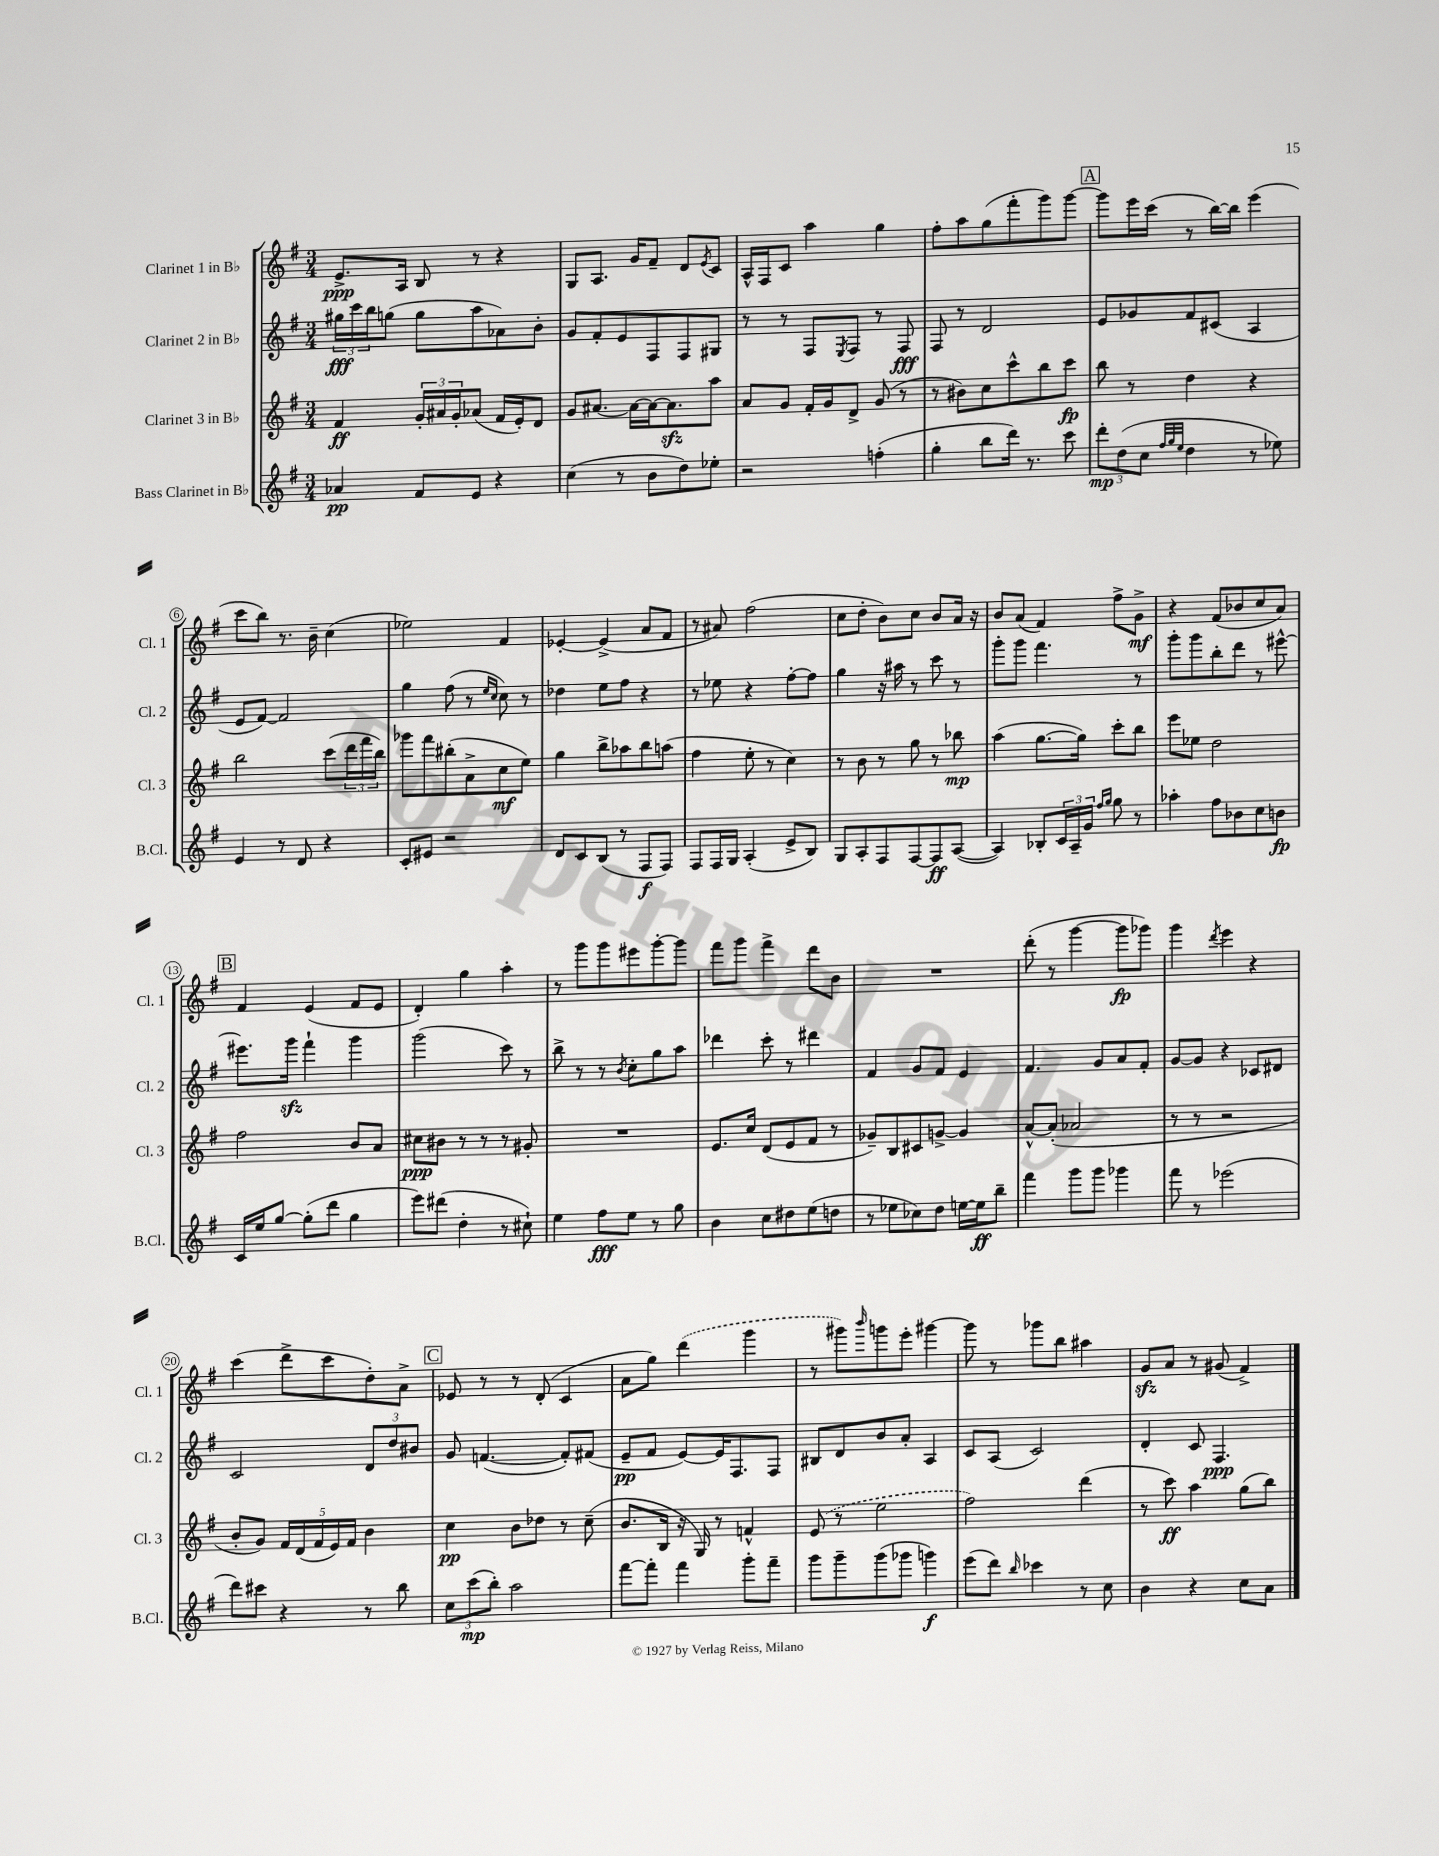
<<
\new StaffGroup <<
\new Staff = "s0" \with { instrumentName = "Clarinet 1 in Bb" shortInstrumentName = "Cl. 1" } {
    \clef treble \key g \major \numericTimeSignature \time 3/4
    e'8.->\ppp a16 b8 r8 r4 |
    g8 a8. g'16 fis'8-- d'8 \acciaccatura { e'8 } c'8 |
    a16-^ fis16 c'8 a''4 g''4 |
    fis''8-. a''8 g''8( fis'''8-. g'''8) g'''8~ |
    \mark \markup { \box "A" } g'''8 e'''16 c'''16( r8 b''16~) b''16 e'''4( |
    c'''8 b''8) r8. b'16-- c''4( |
    ees''2) fis'4 |
    ees'4~-. ees'4->( a'8 fis'8 |
    r8 ais'8) fis''2( |
    c''8 d''8-. b'8) c''8 b'8 a'16 r16 |
    b'8 a'8( fis'4) fis''8-> g'8->\mf |
    r4 fis'8( bes'8 c''8 a'8) |
    \mark \markup { \box "B" } fis'4 e'4( fis'8 e'8 |
    d'4-.) g''4 a''4-. |
    r8 g'''8 g'''8 eis'''8 g'''8~-. g'''8 |
    fis'''8 g'''8 fis'''4-> d'''8 b'8 |
    R2. |
    d'''8-.( r8 g'''4~ g'''8\fp ges'''8) |
    g'''4 \acciaccatura { d'''8 } e'''4 r4 |
    c'''4( d'''8-> c'''8 d''8-.) a'8-> |
    \mark \markup { \box "C" } ees'8 r8 r8 d'8-.( c'4 |
    a'8 g''8) \once \slurDashed d'''4( g'''4 |
    r8 gis'''8) \grace { b'''16 } g'''8 e'''8-. gis'''4~ |
    gis'''8 r8 ges'''8 b''8 ais''4 |
    g'8\sfz a'8 r8 gis'8( fis'4->) \bar "|." |
}
\new Staff = "s1" \with { instrumentName = "Clarinet 2 in Bb" shortInstrumentName = "Cl. 2" } {
    \clef treble \key g \major \numericTimeSignature \time 3/4
    \tuplet 3/2 { gis''16\fff c'''16 b''16 } g''8( g''8 a''8 aes'8) b'8-. |
    g'8 fis'8-. e'8 fis8 fis8 gis8 |
    r8 r8 fis8 \acciaccatura { e8 } fis8 r8 fis8\fff |
    fis8 r8 d'2 |
    \mark \markup { \box "A" } e'8 ges'8 fis'8 cis'8( a4 |
    e'8 fis'8~) fis'2 |
    g''4 fis''8( r8 \grace { e''16 c''16 } c''8) r8 |
    des''4 e''8 fis''8 r4 |
    r8 ees''8 r4 fis''8~-. fis''8 |
    g''4 r16 ais''16 r8 c'''8 r8 |
    g'''8-. g'''8 fis'''4. r8 |
    g'''8-. g'''8 b''8-. d'''8 r8 eis'''8~-^ |
    \mark \markup { \box "B" } eis'''8. g'''16\sfz fis'''4-! g'''4 |
    g'''2( c'''8) r8 |
    b''8-> r8 r8 \acciaccatura { b'8 } c''8-. g''8 a''8 |
    des'''4 c'''8-. r8 dis'''4 |
    fis'4 g'8 fis'8 e'4 |
    fis'4. g'8 a'8 fis'8-. |
    g'8~ g'8 r4 ces'8 dis'8 |
    c'2 \tuplet 3/2 { d'8 d''8 bis'8 } |
    \mark \markup { \box "C" } g'8 f'4.~( f'8-.) fis'8( |
    e'8--\pp fis'8 e'8~) e'16 fis8. fis8 |
    bis8 d'8 b'8 a'8-. a4 |
    c'8 a8( c'2) |
    d'4-. c'8 fis4.\ppp \bar "|." |
}
\new Staff = "s2" \with { instrumentName = "Clarinet 3 in Bb" shortInstrumentName = "Cl. 3" } {
    \clef treble \key g \major \numericTimeSignature \time 3/4
    fis'4\ff \tuplet 3/2 { g'16-. ais'16 g'16-. } aes'8( fis'16 e'16-.) d'8 |
    g'8 ais'8.~ ais'16~ ais'16~ ais'8.\sfz a''8 |
    a'8 g'8 fis'16-. g'16 d'8-> g'8( r8 |
    r8 bis'8) c''8 c'''8-^ b''8 c'''8\fp |
    \mark \markup { \box "A" } b''8 r8 d''4 r4 |
    b''2 c'''8( \tuplet 3/2 { d'''16 fis'''16 b''16) } |
    ges'''8 fis'''8 bis''8-.( a'8-> c''8\mf e''8) |
    g''4 b''8-> aes''8 b''8 a''8( |
    fis''4 e''8-. r8 c''4) |
    r8 b'8 r8 g''8 r8 bes''8\mp |
    a''4( g''8.~ g''16) c'''8-. b''8 |
    e'''8 ees''8 d''2 |
    \mark \markup { \box "B" } fis''2 b'8 a'8 |
    cis''8\ppp bis'8 r8 r8 r8 gis'8-. |
    R2. |
    e'8. c''16 d'8( e'8 fis'8 r8 |
    ges'8--) b8 cis'8 g'8~-> g'4 |
    a'8~-^ a'8-.( aes'2 |
    r8 r8 r2 |
    b'8-. g'8) \tuplet 5/4 { fis'16 d'16( fis'16 e'16) fis'16 } b'4 |
    \mark \markup { \box "C" } c''4\pp b'8 des''8 r8 c''8--( |
    b'8. b16 r16 g16) r8 f'4-^ |
    \once \slurDashed e'8( r8 e''2 |
    fis''2) d'''4( |
    r8 c'''8\ff) a''4 g''8( b''8) \bar "|." |
}
\new Staff = "s3" \with { instrumentName = "Bass Clarinet in Bb" shortInstrumentName = "B.Cl." } {
    \clef treble \key g \major \numericTimeSignature \time 3/4
    aes'4\pp fis'8 e'8 r4 |
    c''4( r8 b'8 d''8) ees''8-. |
    r2 f''4-.( |
    g''4-. b''8 d'''16) r8. c'''8 |
    \mark \markup { \box "A" } \tuplet 3/2 { d'''8-.\mp d''8( c''8 } \grace { fis''32 g''32 e''32 } d''4 r8 ees''8) |
    e'4 r8 d'8 r4 |
    c'8-. eis'8 r2 |
    d'8 c'8 b8( r8 fis8\f fis8) |
    fis8 fis16 g16 a4-.( e'8-> b8) |
    g8 a8-. fis8 fis8~ fis8\ff a8~( |
    a4) bes8-. \tuplet 3/2 { c'16 a16-- g'16 } \grace { fis''16 g''16 } g''8 r8 |
    aes''4-. fis''8 bes'8 c''8 b'8\fp |
    \mark \markup { \box "B" } c'16 e''16 g''8~ g''8-.( d'''8 g''4 |
    e'''8) dis'''8( d''4-. r8 cis''8-!) |
    e''4 fis''8\fff e''8 r8 g''8 |
    b'4 c''8 dis''8 e''8( d''8 |
    r8 ees''8 ces''8) d''8 e''16~ e''16\ff b''8-- |
    fis'''4 g'''8 g'''8 ges'''4 |
    fis'''8 r8 ees'''2( |
    d'''8) cis'''8 r4 r8 b''8 |
    \mark \markup { \box "C" } \tuplet 3/2 { c''8 c'''8\mp( b''8-.) } a''2 |
    fis'''8~ fis'''8-. fis'''4 g'''8-. fis'''8-- |
    g'''8 g'''8-- g'''8( ges'''8 g'''4\f) |
    e'''8( d'''8) \grace { b''16 } ces'''4 r8 c''8 |
    b'4 r4 c''8 a'8 \bar "|." |
}
>>
>>
\layout { \context { \Score \override BarNumber.stencil = #(make-stencil-circler 0.1 0.3 ly:text-interface::print) } }
